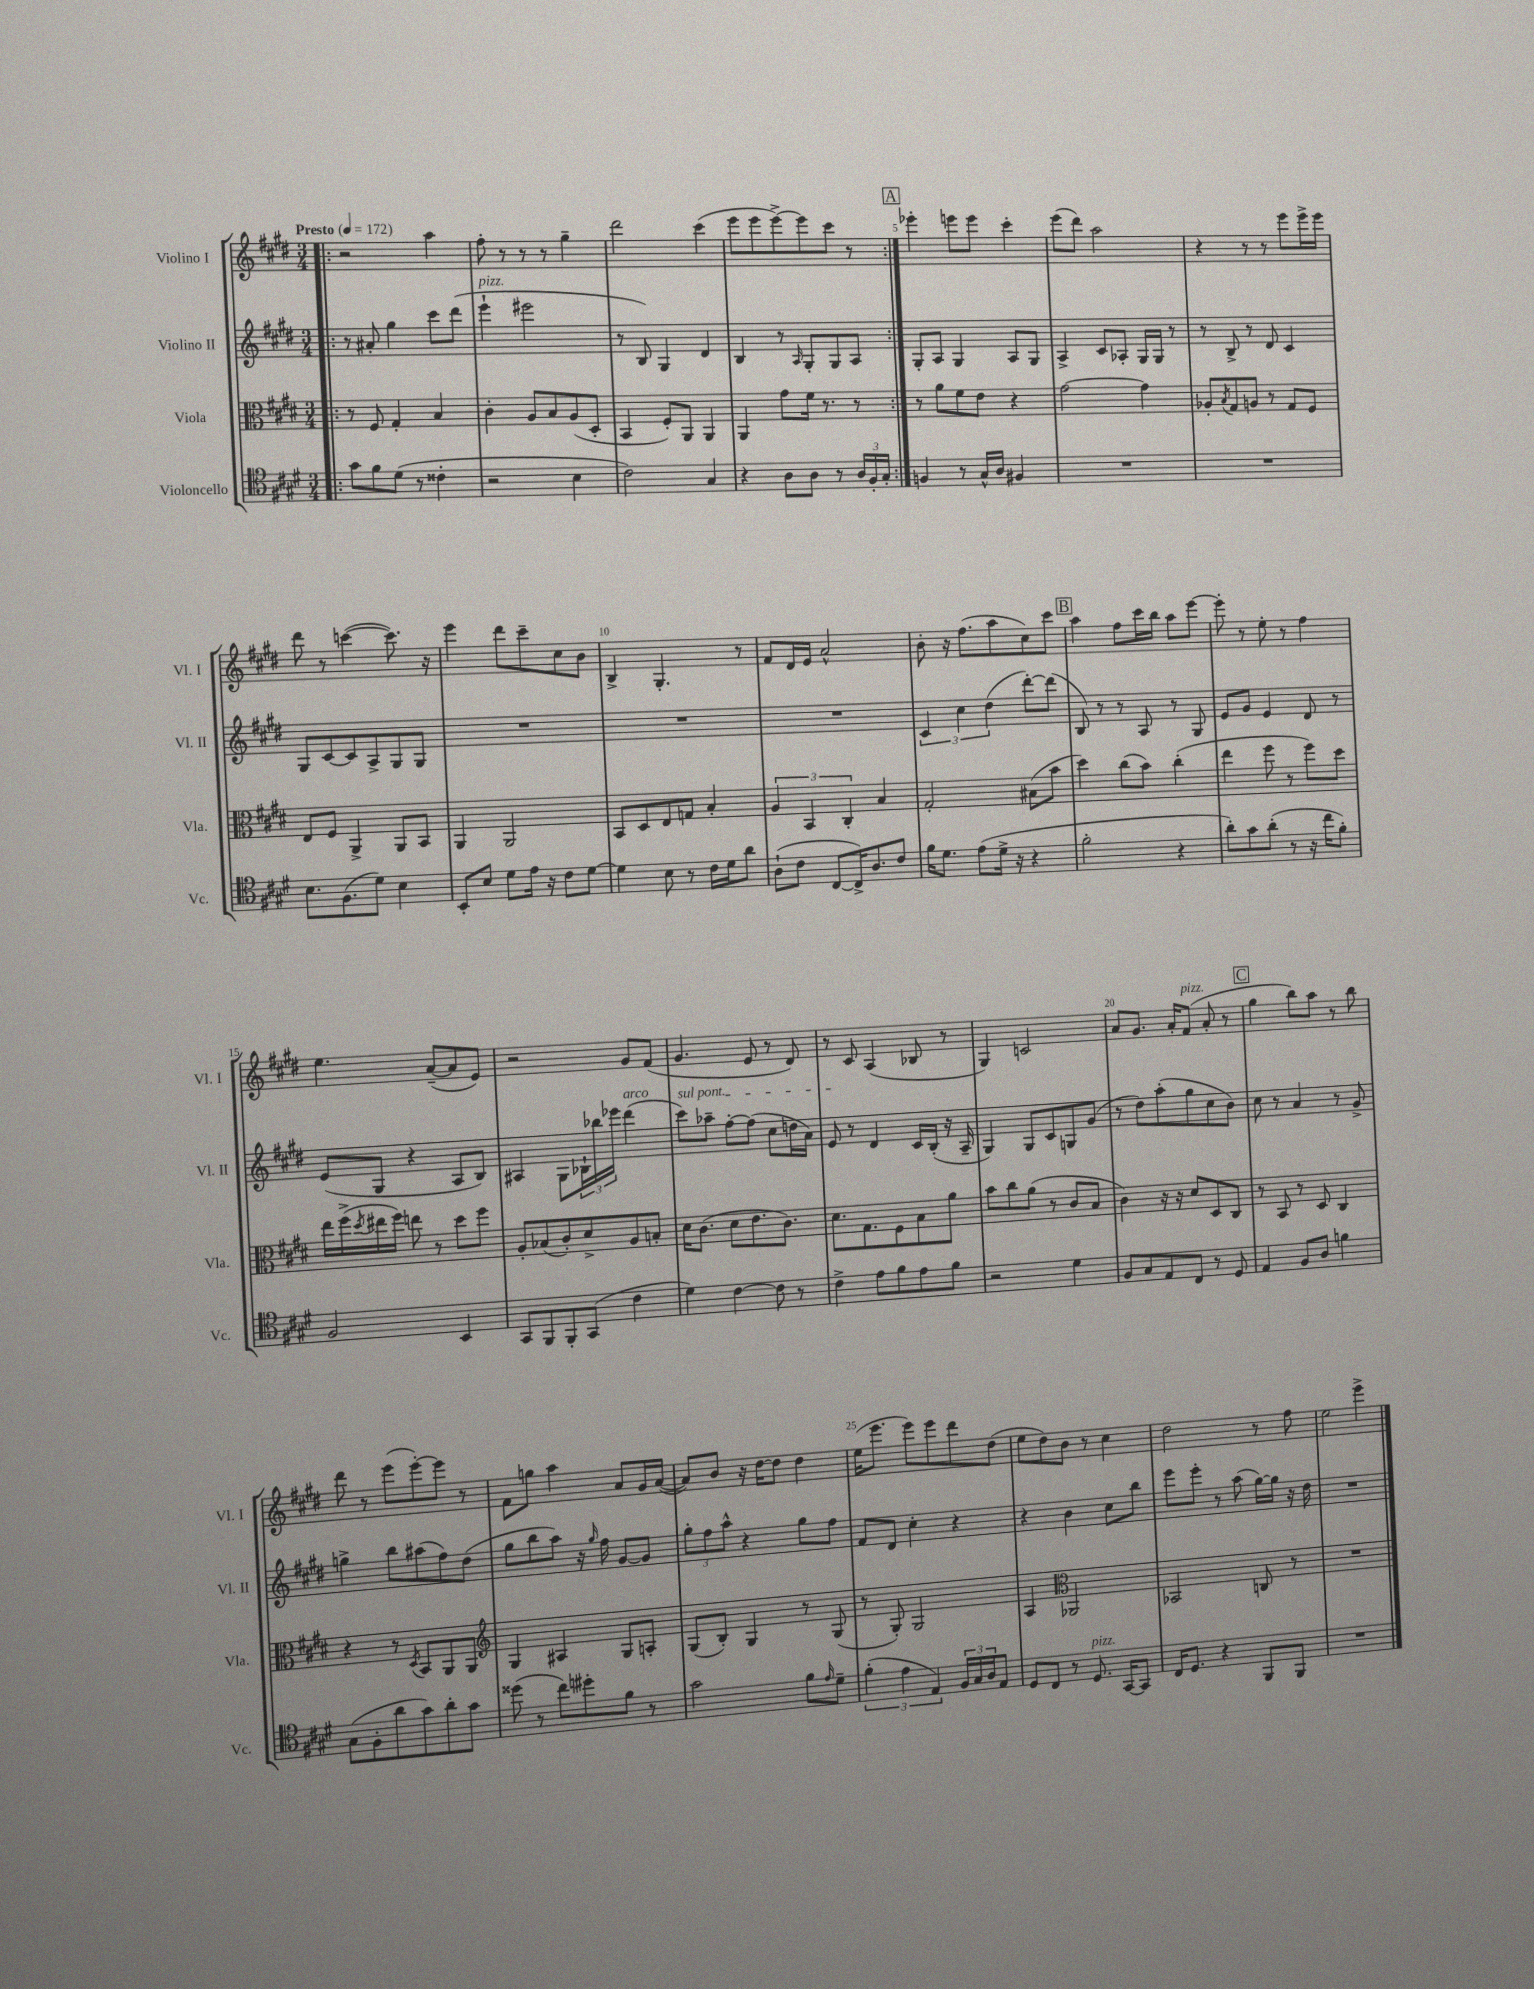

**kern	**kern	**kern	**kern
*staff4	*staff3	*staff2	*staff1
*clefC4	*clefC3	*clefG2	*clefG2
*k[f#c#g#d#]	*k[f#c#g#d#]	*k[f#c#g#d#]	*k[f#c#g#d#]
*M3/4	*M3/4	*M3/4	*M3/4
*MM172	*MM172	*MM172	*MM172
=!|:	=!|:	=!|:	=!|:
8g#	8r	8r	2r
8f#	8F#	8a#'	.
(8d#	4G#'	4gg#	.
8r	.	.	.
4c##'	4B	8ccc#	4aa
.	.	(8ddd#	.
=	=	=	=
2r	4c#'	4eee`	8ff#'
.	.	.	8r
.	8A	2eee#	8r
.	8B	.	8r
4B	(8A	.	4gg#~
.	8D#'	.	.
=	=	=	=
2c#)	4BB	8r	2ddd#
.	.	8B)	.
.	8F#')	4G#	.
.	8AA	.	.
4G#	4AA	4d#	(4ccc#
=	=	=	=
4r	4AA	4B	8eee
.	.	.	8eee
8A	8g#	8r	[8eee^)
.	.	16qqA	.
8A	16f#	8G#'	8eee]
.	8.r	.	.
8r	.	8G#	8ccc#
24A	8r	8A	8r
24F#'	.	.	.
24G#'	.	.	.
=:|!	=:|!	=:|!	=:|!
4F	8r	8G#'	4eee-'
.	8a	8A	.
8r	8f#	4G#	8eee
16G#^^	8e	.	8eee
16A	.	.	.
4F#	4r	8A	4ccc#'
.	.	8G#	.
=	=	=	=
2.r	[2g#	4A^	(8eee
.	.	.	8ddd#)
.	.	8c#	2aa
.	.	8A-'	.
.	4g#]	16G#	.
.	.	16G#	.
.	.	8r	.
=	=	=	=
2.r	8A-'	8r	4r
.	8qB	.	.
.	8G#	8B^	.
.	8A	8r	8r
.	8r	8d#	8r
.	8G#	4c#	8eee
.	8F#	.	16eee^
.	.	.	16eee
=	=	=	=
8.B	8E	8G#	8ddd#
.	8F#	[8c#	8r
(8.F#	.	.	.
.	4AA^	8c#]	([4ccc
8d#)	.	8A^	.
4B	8AA	8G#	8.ccc])
.	8BB	8G#	.
.	.	.	16r
=	=	=	=
8BB'	4AA	2.r	4eee
8B	.	.	.
8d#	2AA	.	8ddd#
16e	.	.	8ccc#~
16r	.	.	.
8c#	.	.	8cc#
[8d#	.	.	8b
=	=	=	=
4d#]	8BB	2.r	4B^
.	8D#	.	.
8B	8E	.	4.G#'
8r	8G	.	.
16c#	4B'	.	.
16d#	.	.	.
8a	.	.	8r
=	=	=	=
(8A`	6A	2.r	8f#
8c#	.	.	16d#
.	6BB	.	.
.	.	.	16e
[8C#	.	.	2a^^
.	6C#'	.	.
16C#^])	.	.	.
8.A	.	.	.
.	4B	.	.
8c#	.	.	.
=	=	=	=
16f#	2G#'	6c#	8b'
8.d#	.	.	.
.	.	.	16r
.	.	6cc#	.
.	.	.	(8.ff#
(8e	.	.	.
.	.	(6dd#	.
16d#^	.	.	8aa
16r	.	.	.
4r	(8B#	[8ddd#')	8cc#)
.	8b	(8ddd#]	8ccc#
=	=	=	=
2f#'	4dd#)	8B)	4aa
.	.	8r	.
.	(8cc#	8r	8ff#
.	8b)	8A	16ccc#
.	.	.	16bb
4r	(4cc#'	8r	8aa
.	.	8G#	[8eee
=	=	=	=
8a')	4ee	8e	8eee']
8g#	.	8g#	8r
(8a'	8ff#	4e	8ee'
8r	8r	.	8r
16r	8ff#)	8d#	4ff#
16cc#	.	.	.
8f#')	8dd#	8r	.
=	=	=	=
2F#	16ee	(8e	4.ee
.	(16ff#^	.	.
.	8qdd#	.	.
.	16ee#	8G#	.
.	16ff#)	.	.
.	8ee	4r	.
.	8r	.	([8a~
4BB	8dd#	8A	8a]
.	8ff#	8B)	8e)
=	=	=	=
8GG#	8A'	4A#	2r
8FF#	(8B-	.	.
8FF#'	8c#')	8G#	.
(8GG#	8d#^	24B-`	.
.	.	24bb-	.
.	.	24eee-	.
4c#	8A	(4ddd#	8g#
.	8B'	.	(8f#
=	=	=	=
4d#)	16d#	8ccc#)	4.g#
.	(8.c#	.	.
.	.	8aa-~	.
[4c#	8d#	[8ff#'	.
.	8.e	(8ff#]	8e
8c#]	.	8cc#	8r
.	8.c#)	.	.
8r	.	16dd	8d#)
.	.	16a)	.
=	=	=	=
4c#^	8.d#	8e	8r
.	.	8r	8c#
.	8.G#	.	.
8e	.	4d#	(4A
8f#	8F#	.	.
8e	8B	16c#	8B-
.	.	(16B'	.
8f#	8a	16r	8r
.	.	16A~	.
=	=	=	=
2r	8b	4G#)	4G#)
.	8cc#	.	.
.	(8a	8G#	2c
.	8r	8c#	.
4d#	8c#	8G	.
.	8B	(8g#	.
=	=	=	=
8F#	4c#)	8r	8a
8G#	.	8dd#)	8.g#
8E	16r	(8aa'	.
.	16r	.	16a'
8C#	8d#	8gg#	(8f#
8r	8D#	8cc#	8a'
8D#	8C#	8b)	8r
=	=	=	=
4E	8r	8cc#	4gg#
.	8BB	8r	.
8F#	8r	4a	8bb)
8A	8D#	.	8aa
4f	4C#	8r	8r
.	.	8g#^	8bb
=	=	=	=
(8G#	4r	4gg^	8ddd#
8F#'	.	.	8r
8a	8r	8bb	(8eee
.	8qD#	.	.
8g#)	8BB	(8aa#	[8eee')
8a'	8AA	8ff#)	8eee]
8g#	8AA	(8dd#	8r
=	=	=	=
*	*clefG2	*	*
(8dd##	4G#	8gg#	8f#
8r	.	8bb	8gg
8cc#)	4A#	8aa)	4aa
8dd#'	.	16r	.
.	.	16qqgg#	.
.	.	16ff#	.
8f#	8G#	[8g#	8a
8r	8A'	8g#]	16g#
.	.	.	([16a
=	=	=	=
2g#	(8G#	12gg#'	8a])
.	.	12ff#	.
.	8B')	.	8b
.	.	12aa^^	.
.	4G#	4r	16r
.	.	.	[16dd#
.	.	.	8dd#]
8f#	8r	8gg#	4dd#
16qqe	.	.	.
8d#~	(8G#	8ff#	.
=	=	=	=
(6f#'	8r	8f#	(16ee
.	.	.	8.eee
.	8G#')	8d#	.
6e	.	.	.
.	2G#	4cc#'	8eee)
6E)	.	.	.
.	.	.	8eee
24F#	.	4r	8ddd#
24G#	.	.	.
24A	.	.	.
8E	.	.	(8dd#
=	=	=	=
8D#	4A	4r	8ee
8C#	.	.	8dd#)
*	*clefC3	*	*
8r	2AA-	4b	8b
8.D#	.	.	8r
.	.	8cc#	4cc#
[16GG#	.	.	.
8GG#]	.	8bb	.
=	=	=	=
16C#	2BB-	8eee	2dd#
8.D#	.	.	.
.	.	8eee'	.
4r	.	8r	.
.	.	(8aa	.
8FF#	8C	[16gg#)	8r
.	.	16gg#]	.
8FF#	8r	16r	8ff#
.	.	16dd#	.
=	=	=	=
2.r	2.r	2.r	2ee
.	.	.	4eee^
==	==	==	==
*-	*-	*-	*-
